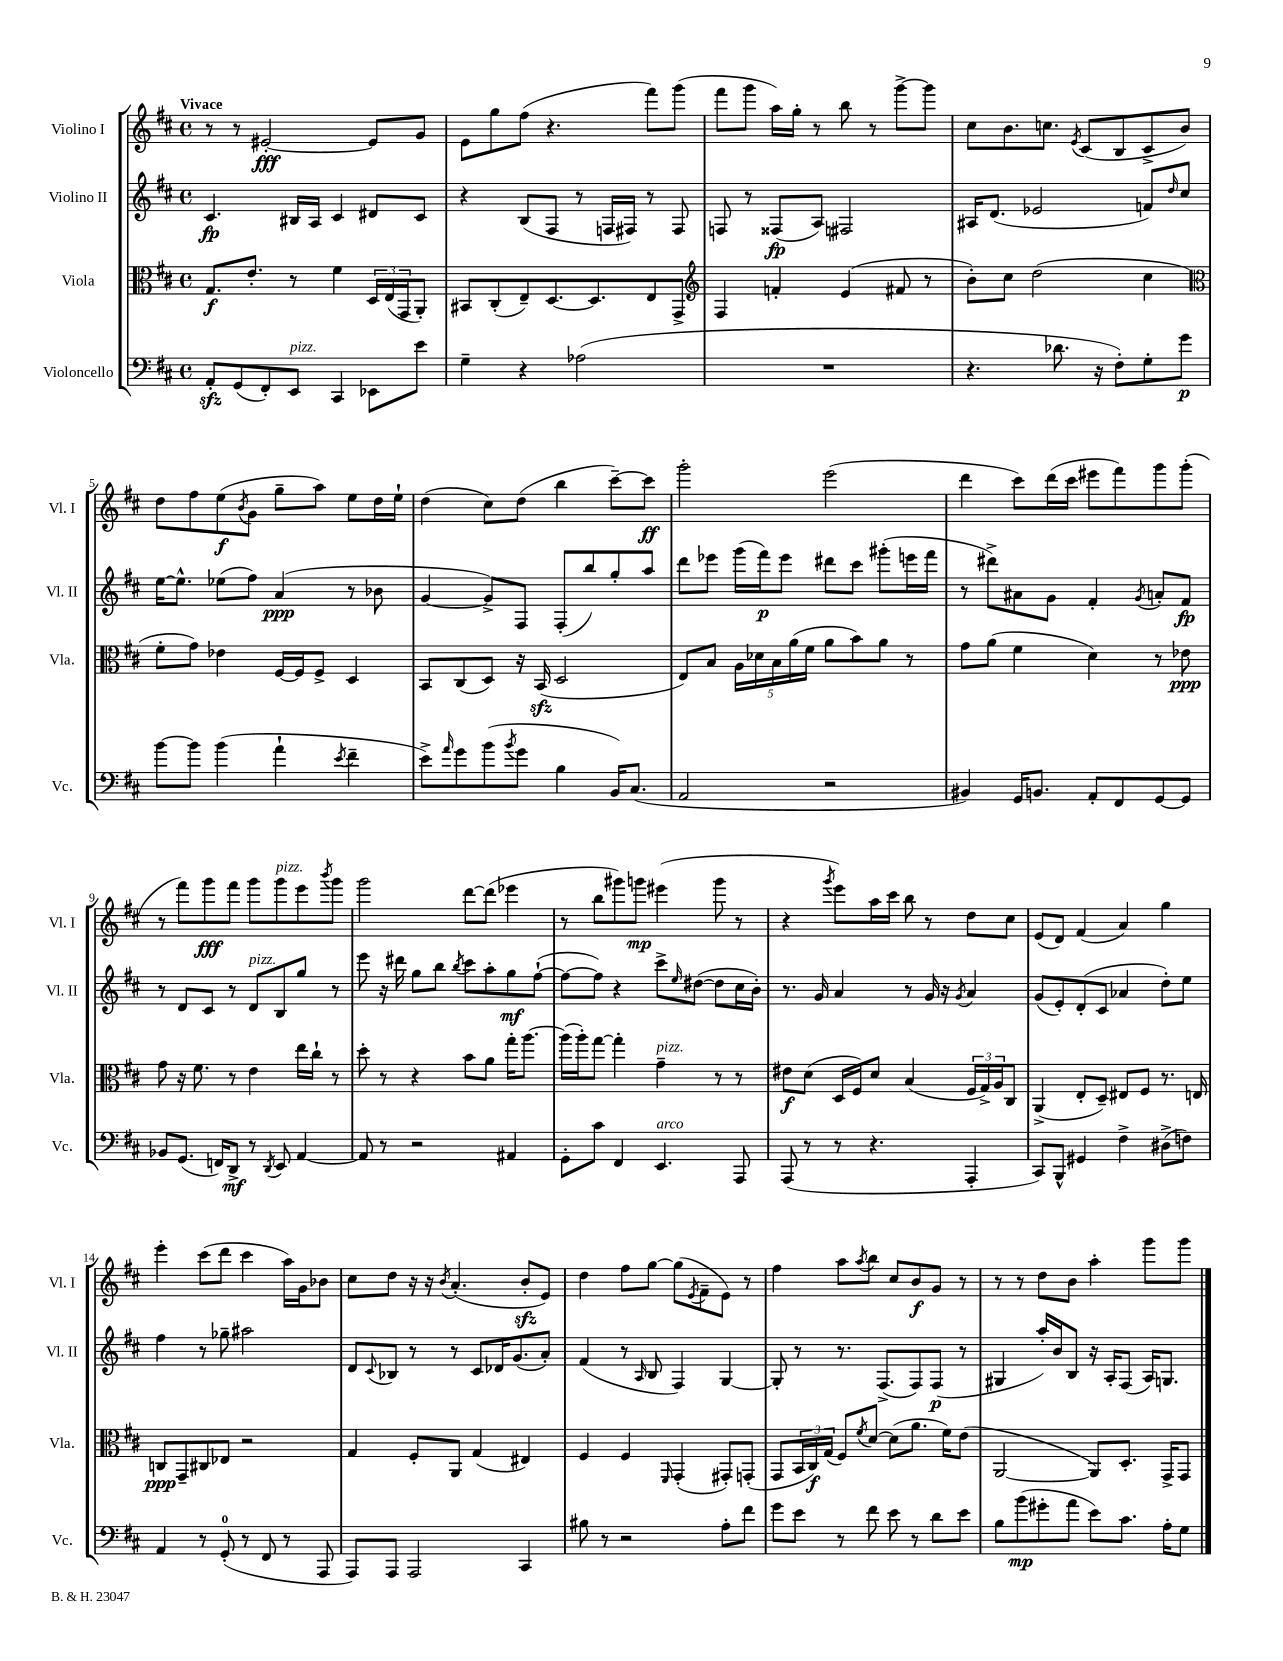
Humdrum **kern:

**kern	**dynam	**kern	**dynam	**kern	**dynam	**kern	**dynam
*part4	*part4	*part3	*part3	*part2	*part2	*part1	*part1
*staff4	*staff4	*staff3	*staff3	*staff2	*staff2	*staff1	*staff1
*I"Violoncello	*	*I"Viola	*	*I"Violino II	*	*I"Violino I	*
*I'Vc.	*	*I'Vla.	*	*I'Vl. II	*	*I'Vl. I	*
*clefF4	*	*clefC3	*	*clefG2	*	*clefG2	*
*k[f#c#]	*	*k[f#c#]	*	*k[f#c#]	*	*k[f#c#]	*
*M4/4	*	*M4/4	*	*M4/4	*	*M4/4	*
*met(c)	*	*met(c)	*	*met(c)	*	*met(c)	*
=1	=1	=1	=1	=1	=1	=1	=1
!	!	!	!	!	!	!LO:TX:a:B:t=Vivace	!
8AAzz'/L	.	8.G/L	f	4.c#/	fp	8r	.
(8GG/	.	.	.	.	.	8r	.
.	.	8.e'/J	.	.	.	.	.
8FF#'/)	.	.	.	.	.	[2e#X'/	fff
!LO:TX:a:i:t=pizz.	!	!	!	!	!	!	!
8EE/J	.	8r	.	16B#X/LL	.	.	.
.	.	.	.	16A/JJ	.	.	.
4CC#/	.	4f#\	.	4c#/	.	.	.
8EE-X\L	.	24D/LL	.	8d#X/L	.	8e#/L]	.
.	.	(24E/	.	.	.	.	.
.	.	24GG/J	.	.	.	.	.
8e\J	.	8AA'/J)	.	8c#/J	.	8g/J	.
=2	=2	=2	=2	=2	=2	=2	=2
4G~\	.	8BB#X/L	.	4r	.	8e\L	.
.	.	(8C#'/	.	.	.	8gg\	.
4r	.	8E~/)	.	(8B/L	.	(8ff#\J	.
.	.	[8.D/	.	8F#/J	.	4.r	.
(2A-X\	.	.	.	8r	.	.	.
.	.	8.D/]	.	.	.	.	.
.	.	.	.	16Fn/LL	.	.	.
.	.	.	.	16F#X/JJ)	.	.	.
.	.	8E/	.	8r	.	8fff#\L)	.
.	.	8GG^/J	.	8F#/	.	(8ggg\J	.
=3	=3	=3	=3	=3	=3	=3	=3
*	*	*clefG2	*	*	*	*	*
1r	.	4F#/	.	8Fn/	.	8fff#\L	.
.	.	.	.	8r	.	8ggg\J	.
.	.	4fn'/	.	(8F##X/L	fp	16aa\LL)	.
.	.	.	.	.	.	16gg'\JJ	.
.	.	.	.	8A/J)	.	8r	.
.	.	(4e/	.	2F#X/	.	8bb\	.
.	.	.	.	.	.	8r	.
.	.	8f#X/	.	.	.	[8ggg^\L	.
.	.	8r	.	.	.	8ggg\J]	.
=4	=4	=4	=4	=4	=4	=4	=4
4.r	.	8b'\L)	.	16A#X/KL	.	8cc#\L	.
.	.	.	.	(8.d/J	.	.	.
.	.	8cc#\J	.	.	.	8.b\	.
.	.	(2dd\	.	2e-X/	.	.	.
.	.	.	.	.	.	8.ccn\J	.
8.d-X\	.	.	.	.	.	.	.
.	.	.	.	.	.	8qe/	.
.	.	.	.	.	.	(8c#/L	.
16r	.	.	.	.	.	.	.
8F#'\L)	.	.	.	.	.	8B/	.
8G'\	.	4cc#\	.	8fn/L)	.	8c#^/	.
.	.	.	.	16qqdd/	.	.	.
8g\J	p	.	.	8cc#/J	.	8b/J)	.
!!LO:LB:g=z
=5	=5	=5	=5	=5	=5	=5	=5
*	*	*clefC3	*	*	*	*	*
[8b\L	.	8f#'\L	.	[16ee\KL	.	8dd\L	.
.	.	.	.	8.ee^^\J]	.	.	.
8b\J]	.	8g\J)	.	.	.	8ff#\	.
(4b\	.	4e-X\	.	(8ee-X\L	.	(8ee\	f
.	.	.	.	.	.	8qb/	.
.	.	.	.	8ff#\J)	.	8g\J	.
4a`\	.	[16F#/LL	.	(4a/	ppp	8gg~\L	.
.	.	16F#/J]	.	.	.	.	.
.	.	8F#^/J	.	.	.	8aa\J)	.
8qe/	.	.	.	.	.	.	.
4f#~\	.	4D/	.	8r	.	8ee\L	.
.	.	.	.	8b-X\	.	16dd\L	.
.	.	.	.	.	.	16ee`\JJ	.
=6	=6	=6	=6	=6	=6	=6	=6
8e^\L)	.	8BB/L	.	[4g/	.	(4dd\	.
16qqa/	.	.	.	.	.	.	.
8g\	.	(8C#/	.	.	.	.	.
(8b\	.	8D/J)	.	8g^/L])	.	8cc#\L)	.
8qb/	.	.	.	.	.	.	.
8g\J	.	16r	.	8F#/J	.	(8dd\J	.
.	.	(16BBzz/	.	.	.	.	.
4B\	.	2D/	.	(8F#'/L	.	4bb\	.
.	.	.	.	8bb/)	.	.	.
16BB/KL)	.	.	.	8gg'/	.	[8ccc#~\L)	.
(8.C#/J	.	.	.	.	.	.	.
.	.	.	.	8aa/J	.	8ccc#\J]	ff
=7	=7	=7	=7	=7	=7	=7	=7
2AA/	.	8E/L)	.	8ddd\L	.	2ggg'\	.
.	.	8B/J	.	8eee-X\J	.	.	.
.	.	20A\LL	.	(16ggg\LL	.	.	.
.	.	20d-X\	.	.	.	.	.
.	.	.	.	16fff#\J)	p	.	.
.	.	20B\	.	.	.	.	.
.	.	.	.	8eee-\J	.	.	.
.	.	(20a\	.	.	.	.	.
.	.	20f#\JJ	.	.	.	.	.
2r	.	8a\L	.	8ddd#X\L	.	(2eee\	.
.	.	8b\)	.	8ccc#\J	.	.	.
.	.	8a\J	.	(8ggg#X'\L	.	.	.
.	.	8r	.	16eeen\L	.	.	.
.	.	.	.	16fff#\JJ	.	.	.
=8	=8	=8	=8	=8	=8	=8	=8
4BB#X/)	.	8g\L	.	8r	.	4ddd\	.
.	.	(8a\J	.	8ddd#X^\L)	.	.	.
16GG/KL	.	4f#\	.	8a#X\	.	8ccc#\L)	.
8.BBn/J	.	.	.	.	.	.	.
.	.	.	.	8g\J	.	(16ddd\L	.
.	.	.	.	.	.	16ccc#\JJ	.
8AA'/L	.	4d\)	.	4f#'/	.	8eee#X\L	.
8FF#/	.	.	.	.	.	8fff#\)	.
.	.	.	.	8qg/	.	.	.
[8GG/	.	8r	.	8an'/L	.	8ggg\	.
8GG/J]	.	8e-X\	ppp	8f#/J	fp	(8ggg'\J	.
!!LO:LB:g=z
=9	=9	=9	=9	=9	=9	=9	=9
8BB-X/L	.	8g\	.	8r	.	8r	.
(8.GG/J	.	16r	.	8d/L	.	8fff#\L)	.
.	.	8.f#\	.	.	.	.	.
.	.	.	.	8c#/J	.	8ggg\	fff
16FFn/KL)	.	.	.	.	.	.	.
8DD^/J	mf	8r	.	8r	.	8fff#\J	.
!	!	!	!	!LO:TX:a:i:t=pizz.	!	!	!
8r	.	4e\	.	8d/L	.	8ggg\L	.
8qDD/	.	.	.	.	.	.	.
!	!	!	!	!	!	!LO:TX:a:i:t=pizz.	!
8EE/	.	.	.	8B/	.	8ggg\	.
[4AA/	.	16ee\LL	.	8gg/J	.	8eee\	.
.	.	16cc#`\JJ	.	.	.	.	.
.	.	.	.	.	.	8qbbb/	.
.	.	8r	.	8r	.	8ggg\J	.
=10	=10	=10	=10	=10	=10	=10	=10
8AA/]	.	8dd'\	.	8eee\	.	2ggg\	.
8r	.	8r	.	16r	.	.	.
.	.	.	.	16ddd#X\	.	.	.
2r	.	4r	.	8gg\L	.	.	.
.	.	.	.	8bb\J	.	.	.
.	.	.	.	8qbb/	.	.	.
.	.	8b\L	.	8ccc#\L	.	[8ddd\L	.
.	.	8a\J	.	8aa'\	.	(8ddd\J]	.
4AA#X/	.	16gg'\KL	.	8gg\	mf	4eee-X\	.
.	.	[8.aa\J	.	.	.	.	.
.	.	.	.	([8ff#`\J	.	.	.
=11	=11	=11	=11	=11	=11	=11	=11
8GG'\L	.	(16aa\LL]	.	8ff#\L_	.	8r	.
.	.	16aa'\J)	.	.	.	.	.
8c#\J	.	[8gg\J	.	8ff#\J])	.	8bb\L	.
4FF#/	.	4gg'\]	.	4r	.	8ggg#X\)	.
.	.	.	.	.	.	8gggn\J	mp
!	!	!LO:TX:a:i:t=pizz.	!	!	!	!	!
!LO:TX:a:i:t=arco	!	!	!	!	!	!	!
4.EE/	.	4g~\	.	8ccc#^\L	.	(4eee#X\	.
.	.	.	.	16qqee/	.	.	.
.	.	.	.	([8dd#X\J	.	.	.
.	.	8r	.	8dd#\L]	.	8ggg\	.
8AAA/	.	8r	.	16cc#\L	.	8r	.
.	.	.	.	16b'\JJ)	.	.	.
=12	=12	=12	=12	=12	=12	=12	=12
(8AAA/	.	8e#X\L	f	8.r	.	4r	.
8r	.	(8d\J	.	.	.	.	.
.	.	.	.	16g/	.	.	.
.	.	.	.	.	.	8qggg/	.
8r	.	16D/LL	.	4a/	.	8eee\L)	.
.	.	16F#/J)	.	.	.	.	.
4.r	.	8d/J	.	.	.	16aa\L	.
.	.	.	.	.	.	16ccc#\JJ	.
.	.	(4B/	.	8r	.	8bb\	.
.	.	.	.	16g/	.	8r	.
.	.	.	.	16r	.	.	.
.	.	.	.	8qg/	.	.	.
4AAA'/	.	24F#/LL	.	4a/	.	8dd\L	.
.	.	24G^/)	.	.	.	.	.
.	.	24A/J	.	.	.	.	.
.	.	8C#/J	.	.	.	8cc#\J	.
=13	=13	=13	=13	=13	=13	=13	=13
8CC#/L)	.	(4AA^/	.	(8g/L	.	(8e/L	.
8BBB^^/J	.	.	.	8e'/)	.	8d/J)	.
4GG#X/	.	8E'/L	.	(8d'/	.	(4f#/	.
.	.	8D~/J)	.	8c#/J	.	.	.
4F#^\	.	8E#X/L	.	4a-X/	.	4a/)	.
.	.	8F#/J	.	.	.	.	.
(8D#X^\L	.	8.r	.	8dd'\L)	.	4gg\	.
8Fn\J)	.	.	.	8ee\J	.	.	.
.	.	16En/	.	.	.	.	.
!!LO:LB:g=z
=14	=14	=14	=14	=14	=14	=14	=14
4AA/	.	8Cn/L	ppp	4ff#\	.	4eee'\	.
.	.	8GG~/	.	.	.	.	.
8r	.	8C#X/	.	8r	.	(8ccc#\L	.
(8GG'/	.	8E-X/J	.	8gg-X~\	.	8ddd\J	.
8r	.	2r	.	2aa#X\	.	4ccc#\	.
8FF#/	.	.	.	.	.	.	.
8r	.	.	.	.	.	16aa\LL)	.
.	.	.	.	.	.	16g\J	.
8AAA/	.	.	.	.	.	8b-X\J	.
=15	=15	=15	=15	=15	=15	=15	=15
8AAA/L)	.	4G/	.	8d/L	.	8cc#\L	.
.	.	.	.	8qqc#/	.	.	.
8AAA/J	.	.	.	8B-X/J	.	8dd\J	.
2AAA/	.	8F#'/L	.	8r	.	16r	.
.	.	.	.	.	.	16r	.
.	.	.	.	.	.	8qb/	.
.	.	8AA/J	.	8r	.	(4.a'/	.
.	.	(4G/	.	8c#/L	.	.	.
.	.	.	.	16d-X/K	.	.	.
.	.	.	.	(8.g/	.	.	.
4CC#/	.	4E#X/)	.	.	.	8bzz'/L	.
.	.	.	.	8a'/J)	.	8e/J)	.
=16	=16	=16	=16	=16	=16	=16	=16
8B#X\	.	4F#/	.	(4f#/	.	4dd\	.
8r	.	.	.	.	.	.	.
2r	.	4F#/	.	8r	.	8ff#\L	.
.	.	.	.	16qqA/	.	.	.
.	.	.	.	8B/	.	[8gg\J	.
.	.	16qqFF#/	.	.	.	.	.
.	.	(4GG'/	.	4F#/)	.	(8gg\L]	.
.	.	.	.	.	.	8qe/	.
.	.	.	.	.	.	8f#~\	.
8A'\L	.	8GG#X'/L)	.	[4G/	.	8e\J)	.
8f#\J	.	(8GGn'/J	.	.	.	8r	.
=17	=17	=17	=17	=17	=17	=17	=17
8g\L	.	8GG/L	.	8G'/]	.	4ff#\	.
8e\J	.	24BB/L	.	8r	.	.	.
.	.	24C#/)	f	.	.	.	.
.	.	(24G/JJ	.	.	.	.	.
8r	.	8F#/L)	.	8.r	.	8aa\L	.
.	.	8qf#/	.	.	.	8qaa/	.
8f#\	.	[8d/J	.	.	.	8bb\J	.
.	.	.	.	(8.F#^/L	.	.	.
8e\	.	(8d\L]	.	.	.	8cc#/L	.
8r	.	8.a\J	.	8F#/)	.	8b/	f
8d\L	.	.	.	(8F#/J	p	8g/J	.
.	.	16f#\KL)	.	.	.	.	.
8e\J	.	(8e\J	.	8r	.	8r	.
=18	=18	=18	=18	=18	=18	=18	=18
8B\L	.	[2AA/	.	4G#X/	.	8r	.
(8b\	mp	.	.	.	.	8r	.
8g#X'\	.	.	.	16aa'/LL)	.	8dd\L	.
.	.	.	.	16b/J	.	.	.
8a\J	.	.	.	8B/J	.	8b\J	.
8e\L)	.	8AA/L])	.	16r	.	4aa'\	.
.	.	.	.	16A'/KL	.	.	.
8.c#\J	.	8.D'/J	.	(8F#/J	.	.	.
.	.	.	.	16A/KL)	.	8ggg\L	.
16A'\KL	.	16GG^/KL	.	8.Gn/J	.	.	.
8G\J	.	8GG/J	.	.	.	8ggg\J	.
==	==	==	==	==	==	==	==
*-	*-	*-	*-	*-	*-	*-	*-
